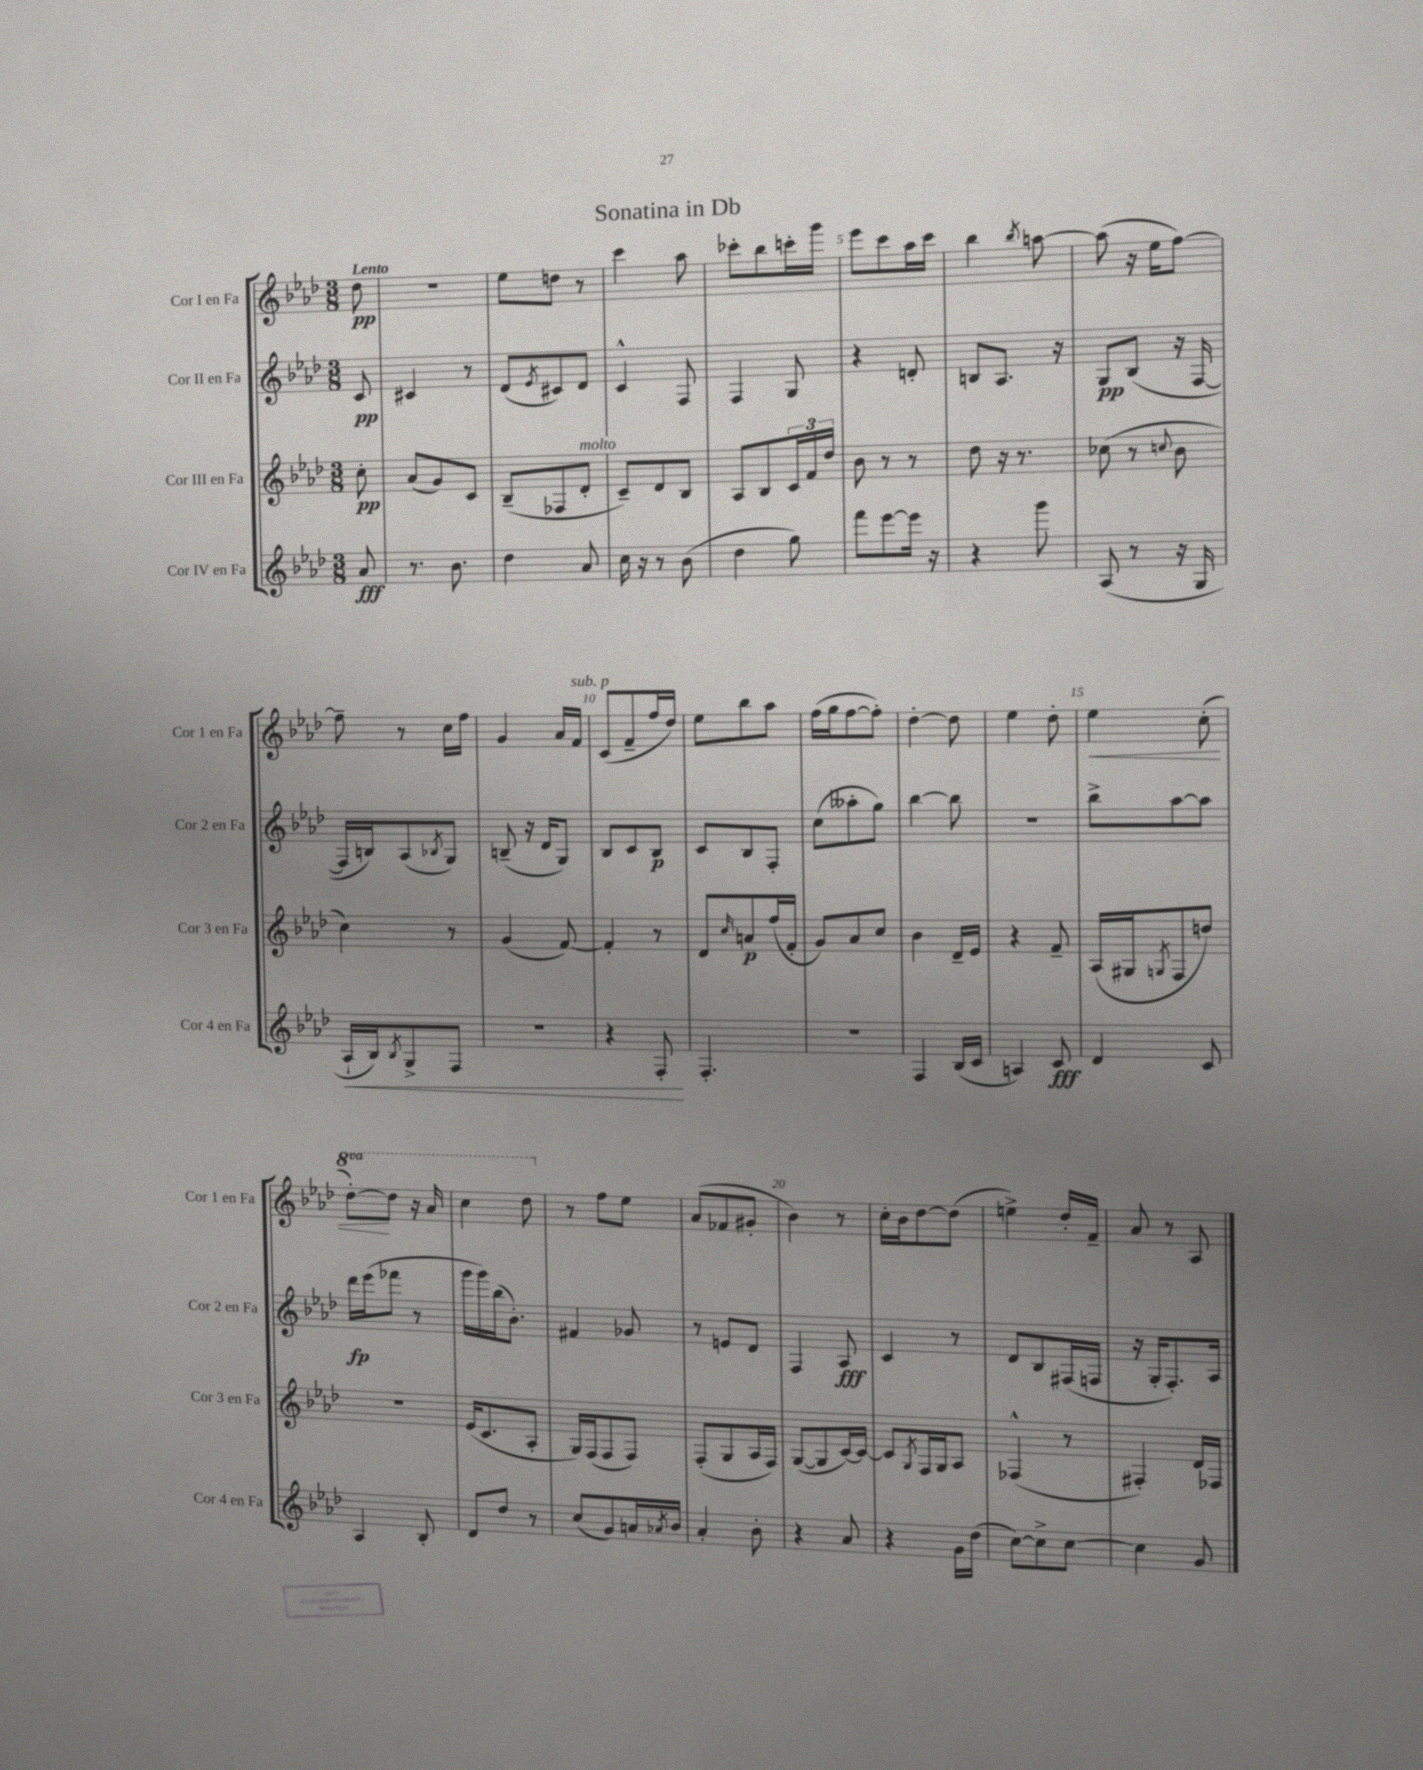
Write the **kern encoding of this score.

**kern	**dynam	**kern	**dynam	**kern	**dynam	**kern	**dynam
*part4	*part4	*part3	*part3	*part2	*part2	*part1	*part1
*staff4	*staff4	*staff3	*staff3	*staff2	*staff2	*staff1	*staff1
*I"Cor IV en Fa	*	*I"Cor III en Fa	*	*I"Cor II en Fa	*	*I"Cor I en Fa	*
*I'Cor 4 en Fa	*	*I'Cor 3 en Fa	*	*I'Cor 2 en Fa	*	*I'Cor 1 en Fa	*
*clefG2	*	*clefG2	*	*clefG2	*	*clefG2	*
*k[b-e-a-d-]	*	*k[b-e-a-d-]	*	*k[b-e-a-d-]	*	*k[b-e-a-d-]	*
*M3/8	*	*M3/8	*	*M3/8	*	*M3/8	*
=	=	=	=	=	=	=	=
!	!	!	!	!	!	!LO:TX:a:B:t=Lento	!
8a-/	fff	8cc'\	pp	8c/	pp	8dd-\	pp
=1	=1	=1	=1	=1	=1	=1	=1
8.r	.	(8a-/L	.	4c#X/	.	4.r	.
.	.	8g/)	.	.	.	.	.
8.b-\	.	.	.	.	.	.	.
.	.	8c/J	.	8r	.	.	.
=2	=2	=2	=2	=2	=2	=2	=2
4dd-\	.	(8B-~/L	.	(8d-/L	.	8ee-\L	.
.	.	.	.	8qe-/	.	.	.
.	.	8F-X/	.	8c#X/)	.	8ddn\J	.
!	!	!LO:TX:a:i:t=molto	!	!	!	!	!
8a-/	.	8d-'/J	.	8d-/J	.	8r	.
=3	=3	=3	=3	=3	=3	=3	=3
16cc\	.	8c~/L)	.	4c^^/	.	4ccc\	.
16r	.	.	.	.	.	.	.
8r	.	8d-/	.	.	.	.	.
(8b-\	.	8B-/J	.	8F/	.	8aa-\	.
=4	=4	=4	=4	=4	=4	=4	=4
4dd-\	.	8A-/L	.	4F/	.	8ccc-X'\L	.
.	.	8B-/	.	.	.	8bb-\	.
8gg\)	.	24c/L	.	8G/	.	16cccn'\L	.
.	.	24f/	.	.	.	.	.
.	.	.	.	.	.	16ggg\JJ	.
.	.	24dd-/JJ	.	.	.	.	.
=5	=5	=5	=5	=5	=5	=5	=5
8fff\L	.	8b-\	.	4r	.	8eee-\L	.
[8eee-\	.	8r	.	.	.	8ccc\	.
16eee-\Jk]	.	8r	.	8dn'/	.	16aa-\L	.
16r	.	.	.	.	.	16ccc\JJ	.
=6	=6	=6	=6	=6	=6	=6	=6
4r	.	8dd-\	.	8Bn/L	.	4bb-\	.
.	.	16r	.	8.A-/J	.	.	.
.	.	8.r	.	.	.	.	.
.	.	.	.	.	.	8qbb-/	.
8ggg\	.	.	.	.	.	[8aan\	.
.	.	.	.	16r	.	.	.
=7	=7	=7	=7	=7	=7	=7	=7
(8A-/	.	(8cc-X\	.	8G/L	pp	(8aa\]	.
8r	.	8r	.	(8B-/J	.	16r	.
.	.	.	.	.	.	16ee-\KL	.
.	.	8qqccn/	.	.	.	.	.
16r	.	8b-\	.	16r	.	[8ff\J)	.
16G/	.	.	.	[16F/	.	.	.
!!LO:LB:g=z
=8	=8	=8	=8	=8	=8	=8	=8
!	!LO:HP:b	!	!	!	!	!	!
16A-`/LL	<	4cc\)	.	16F/LL]	.	8ff~\]	.
16B-/J)	.	.	.	16Bn/J)	.	.	.
8qB-/	.	.	.	.	.	.	.
8G^/	.	.	.	(8A-/	.	8r	.
.	.	.	.	8qB-X/	.	.	.
8F/J	.	8r	.	8G/J)	.	16cc\LL	.
.	.	.	.	.	.	16ff\JJ	.
=9	=9	=9	=9	=9	=9	=9	=9
4.r	.	(4g/	.	(8Bn~/	.	4g/	.
.	.	.	.	16r	.	.	.
.	.	.	.	16d-/KL	.	.	.
.	.	[8f/)	.	8G/J)	.	16a-/LL	.
!	!	!	!	!	!	!LO:TX:a:i:t=sub. p	!
.	.	.	.	.	.	16f/JJ	.
=10	=10	=10	=10	=10	=10	=10	=10
4r	.	4f'/]	.	8B-/L	.	(8c/L	.
.	.	.	.	8c/	.	8f~/	.
8F'/	.	8r	.	8B-/J	p	16ff/L	.
.	.	.	.	.	.	16dd-/JJ)	.
.	[	.	.	.	.	.	.
=11	=11	=11	=11	=11	=11	=11	=11
4.F'/	.	8d-/L	.	8c/L	.	8ee-\L	.
.	.	16qqcc/	.	.	.	.	.
.	.	8an/	p	8B-/	.	8bb-\	.
.	.	(16ff/L	.	8F'/J	.	8aa-\J	.
.	.	16f'/JJ	.	.	.	.	.
=12	=12	=12	=12	=12	=12	=12	=12
4.r	.	8g/L)	.	(8cc\L	.	(16ff\LL	.
.	.	.	.	.	.	16gg\J	.
.	.	8a-/	.	8aa--X'\	.	[8ff\	.
.	.	8cc/J	.	8gg\J)	.	8ff'\J])	.
=13	=13	=13	=13	=13	=13	=13	=13
4F/	.	4b-\	.	[4bb-\	.	[4dd-'\	.
(16B-/LL	.	16d-~/LL	.	8bb-\]	.	8dd-\]	.
16c/JJ	.	16e-/JJ	.	.	.	.	.
=14	=14	=14	=14	=14	=14	=14	=14
4An/)	.	4r	.	4.r	.	4ee-\	.
8c/	fff	8f~/	.	.	.	8dd-'\	.
=15	=15	=15	=15	=15	=15	=15	=15
!	!	!	!	!	!	!	!LO:HP:b
4d-/	.	(16A-/LL	.	8bb-^\L	.	4ee-\	<
.	.	16G#X/J	.	.	.	.	.
.	.	8qGn/	.	.	.	.	.
.	.	8F/	.	[8aa-\	.	.	.
8c/	.	8ddn/J)	.	8aa-\J]	.	(8cc'\	.
!!LO:LB:g=z
=16	=16	=16	=16	=16	=16	=16	=16
*	*	*	*	*	*	*8va	*
4A-/	.	4.r	.	16ddd-\LL	fp	[8ddd-'\L)	.
.	.	.	.	(16eee-\J	.	.	.
.	.	.	.	8fff-X\J	.	8ddd-\J]	[
8B-'/	.	.	.	8r	.	16r	.
.	.	.	.	.	.	16aa-/	.
=17	=17	=17	=17	=17	=17	=17	=17
8d-/L	.	(16e-/KL	.	16ggg\LL	.	4ccc\	.
.	.	8.c/	.	16ggg\)	.	.	.
8dd-/J	.	.	.	(16bb-\J	.	.	.
.	.	.	.	8.b-'\J)	.	.	.
8r	.	8A-'/J	.	.	.	8ddd-\	.
=18	=18	=18	=18	=18	=18	=18	=18
*	*	*	*	*	*	*X8va	*
(8cc/L	.	16G/LL)	.	4f#X/	.	8r	.
.	.	(16F/J	.	.	.	.	.
8g/)	.	8F/	.	.	.	8ff\L	.
16an/L	.	8F/J)	.	8g-X/	.	8ee-\J	.
8qa-X/	.	.	.	.	.	.	.
16b-/JJ	.	.	.	.	.	.	.
=19	=19	=19	=19	=19	=19	=19	=19
4a-'/	.	(8F'/L	.	8r	.	(8a-/L	.
.	.	8G/	.	8en/L	.	8f-X/	.
8b-'\	.	16A-/L	.	8d-/J	.	8g#X'/J	.
.	.	16F/JJ)	.	.	.	.	.
=20	=20	=20	=20	=20	=20	=20	=20
4r	.	([8G/L	.	4F/	.	4b-\)	.
.	.	8G/]	.	.	.	.	.
8a-/	.	[16c/L)	.	8A-/	fff	8r	.
.	.	16c/JJ_	.	.	.	.	.
=21	=21	=21	=21	=21	=21	=21	=21
4r	.	8c/L]	.	4c/	.	16cc'\LL	.
.	.	.	.	.	.	16b-\J	.
.	.	8qG/	.	.	.	.	.
.	.	16F/L	.	.	.	[8dd-\	.
.	.	16G/J	.	.	.	.	.
16g\LL	.	8A-/J	.	8r	.	(8dd-\J]	.
(16dd-\JJ	.	.	.	.	.	.	.
=22	=22	=22	=22	=22	=22	=22	=22
[8cc\L)	.	(4F-X^^/	.	8d-/L	.	4een^\)	.
8cc^\]	.	.	.	8B-/	.	.	.
[8cc\J	.	8r	.	(16F#X/L	.	16dd-'/LL	.
.	.	.	.	16Fn/JJ	.	16f~/JJ	.
=23	=23	=23	=23	=23	=23	=23	=23
4cc\]	.	4F#X'/)	.	16r	.	8a-/	.
.	.	.	.	16G'/KL	.	.	.
.	.	.	.	8.F'/)	.	8r	.
8g/	.	16d-/LL	.	.	.	8A-/	.
.	.	16F-X/JJ	.	16A-/Jk	.	.	.
==	==	==	==	==	==	==	==
*-	*-	*-	*-	*-	*-	*-	*-
